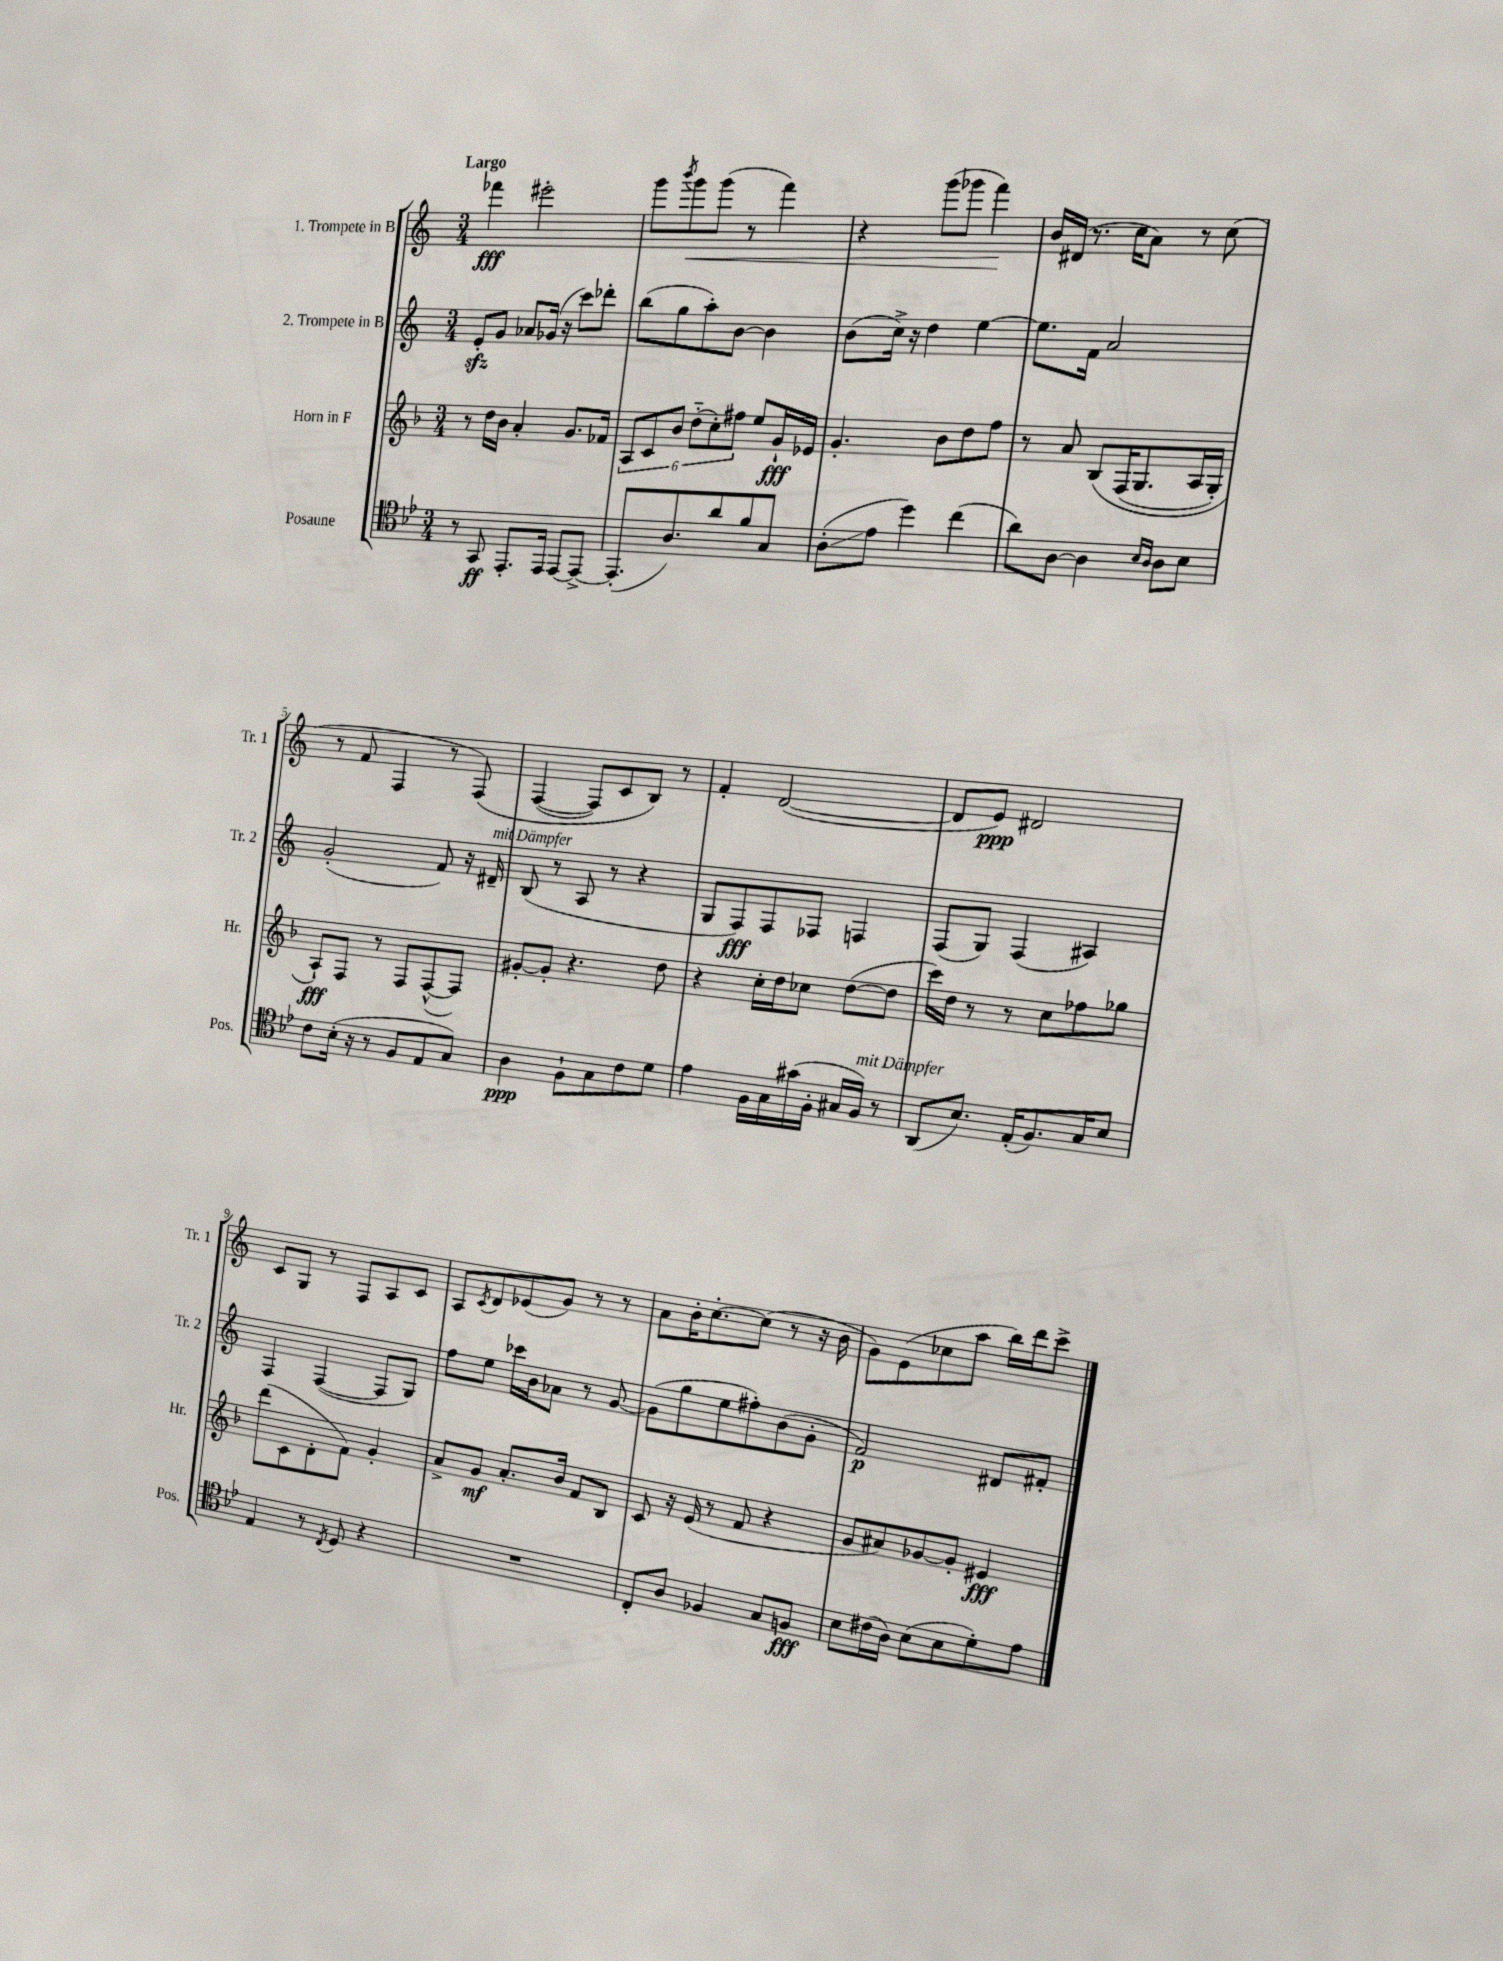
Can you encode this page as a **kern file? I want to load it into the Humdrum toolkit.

**kern	**kern	**kern	**kern
*staff4	*staff3	*staff2	*staff1
*clefC4	*clefG2	*clefG2	*clefG2
*k[b-e-]	*k[b-]	*k[]	*k[]
*M3/4	*M3/4	*M3/4	*M3/4
8r	8r	8e'	4fff-
8GG	16dd	8g	.
.	16b-	.	.
8.EE-'	4a'	8a-	2eee#'
.	.	(16g-	.
16EE-	.	16r	.
[8EE-	8.g	8ccc)	.
8EE-^_	.	8ddd-'	.
.	16f-	.	.
=	=	=	=
(8.EE-']	12A	(8bb	8ggg
.	12c	.	.
.	.	.	8qbbb
.	.	8gg	8ggg
.	12b-	.	.
8.A)	.	.	.
.	(12dd'~	8aa')	(8ggg
.	12cc')	.	.
8a	.	[8b	8r
.	12ff#	.	.
8f	8ee	4b]	4fff)
8G	16g`	.	.
.	16e-	.	.
=	=	=	=
(8A'	4.g'	(8b	4r
8e-	.	16cc^)	.
.	.	16r	.
4dd)	.	4dd	(8ggg
.	8b-	.	8ggg-
(4cc	8dd	[4ee	4fff)
.	8ff	.	.
=	=	=	=
8a)	8r	8.ee]	16b
.	.	.	(16d#
[8A	8a	.	8.r
.	.	16f	.
4A]	&(8B-	2a	.
.	.	.	16cc
.	(16F	.	8a)
.	8.G	.	.
16qqB-	.	.	.
16qqA	.	.	.
8A	.	.	8r
8B-	16A	.	(8cc
.	16G')	.	.
=	=	=	=
8c	8A`&)	(2g'	8r
(16B-'	8F	.	8f
16r	.	.	.
8r	8r	.	4F
8F	8F	.	.
8E-	([8F^^	8f)	8r
8G)	8F])	16r	&(8F)
.	.	16d#~	.
=	=	=	=
4A	[8g#'	(8B	([4F
.	8g#']	8r	.
8F`	4.r	8A	8F])
8G	.	8r	8c
8c	.	4r	8B&)
8d	8dd	.	8r
=	=	=	=
4e-	4r	8G	4f'
.	.	8F)	.
16F	16cc'	8F	([2d
16G	16dd	.	.
(16g#	8cc-	8F-	.
16F'	.	.	.
16G#	([8dd	4F	.
16F)	.	.	.
8r	8dd]	.	.
=	=	=	=
(8AA	16ccc)	(8F	8d]
.	16dd	.	.
8.B-)	8r	8G)	8e)
.	8r	(4F	2d#
(16E-'	.	.	.
8.F)	8cc	.	.
.	8ff-	4A#)	.
16G	.	.	.
8B-	8gg-	.	.
=	=	=	=
4E-	(8ddd	4F	8c
.	8c	.	8G
8r	8d'	([4F	8r
8qC	.	.	.
8D	8f)	.	8F
4r	4g'	8F]	8A
.	.	8G)	8c
=	=	=	=
2.r	8a^	8ff	8A
.	.	.	8qc
.	8g	8ee	8d
.	8.a'	16ccc-	(8e-
.	.	16b	.
.	.	8a-	8g)
.	16b-	.	.
.	8f	8r	8r
.	8B-	[8g	8r
=	=	=	=
8C'	8c	(8g]	8a
8A	16r	8gg	16b'
.	(16e	.	[8.cc'
4F-	8r	8ee	.
.	8f	8ff#')	(8cc]
8G	4r	(8b	8r
8F	.	8g'	16r
.	.	.	16b
=	=	=	=
8B-	8g	2f)	8g)
(16c#	8a#)	.	(8e
16A)	.	.	.
(8B-	[8g-	.	8cc-
8B-	8g-']	.	8aa
8d')	4e#	8d#	16bb)
.	.	.	16ddd
8e-	.	8f#'	8ccc^
==	==	==	==
*-	*-	*-	*-
